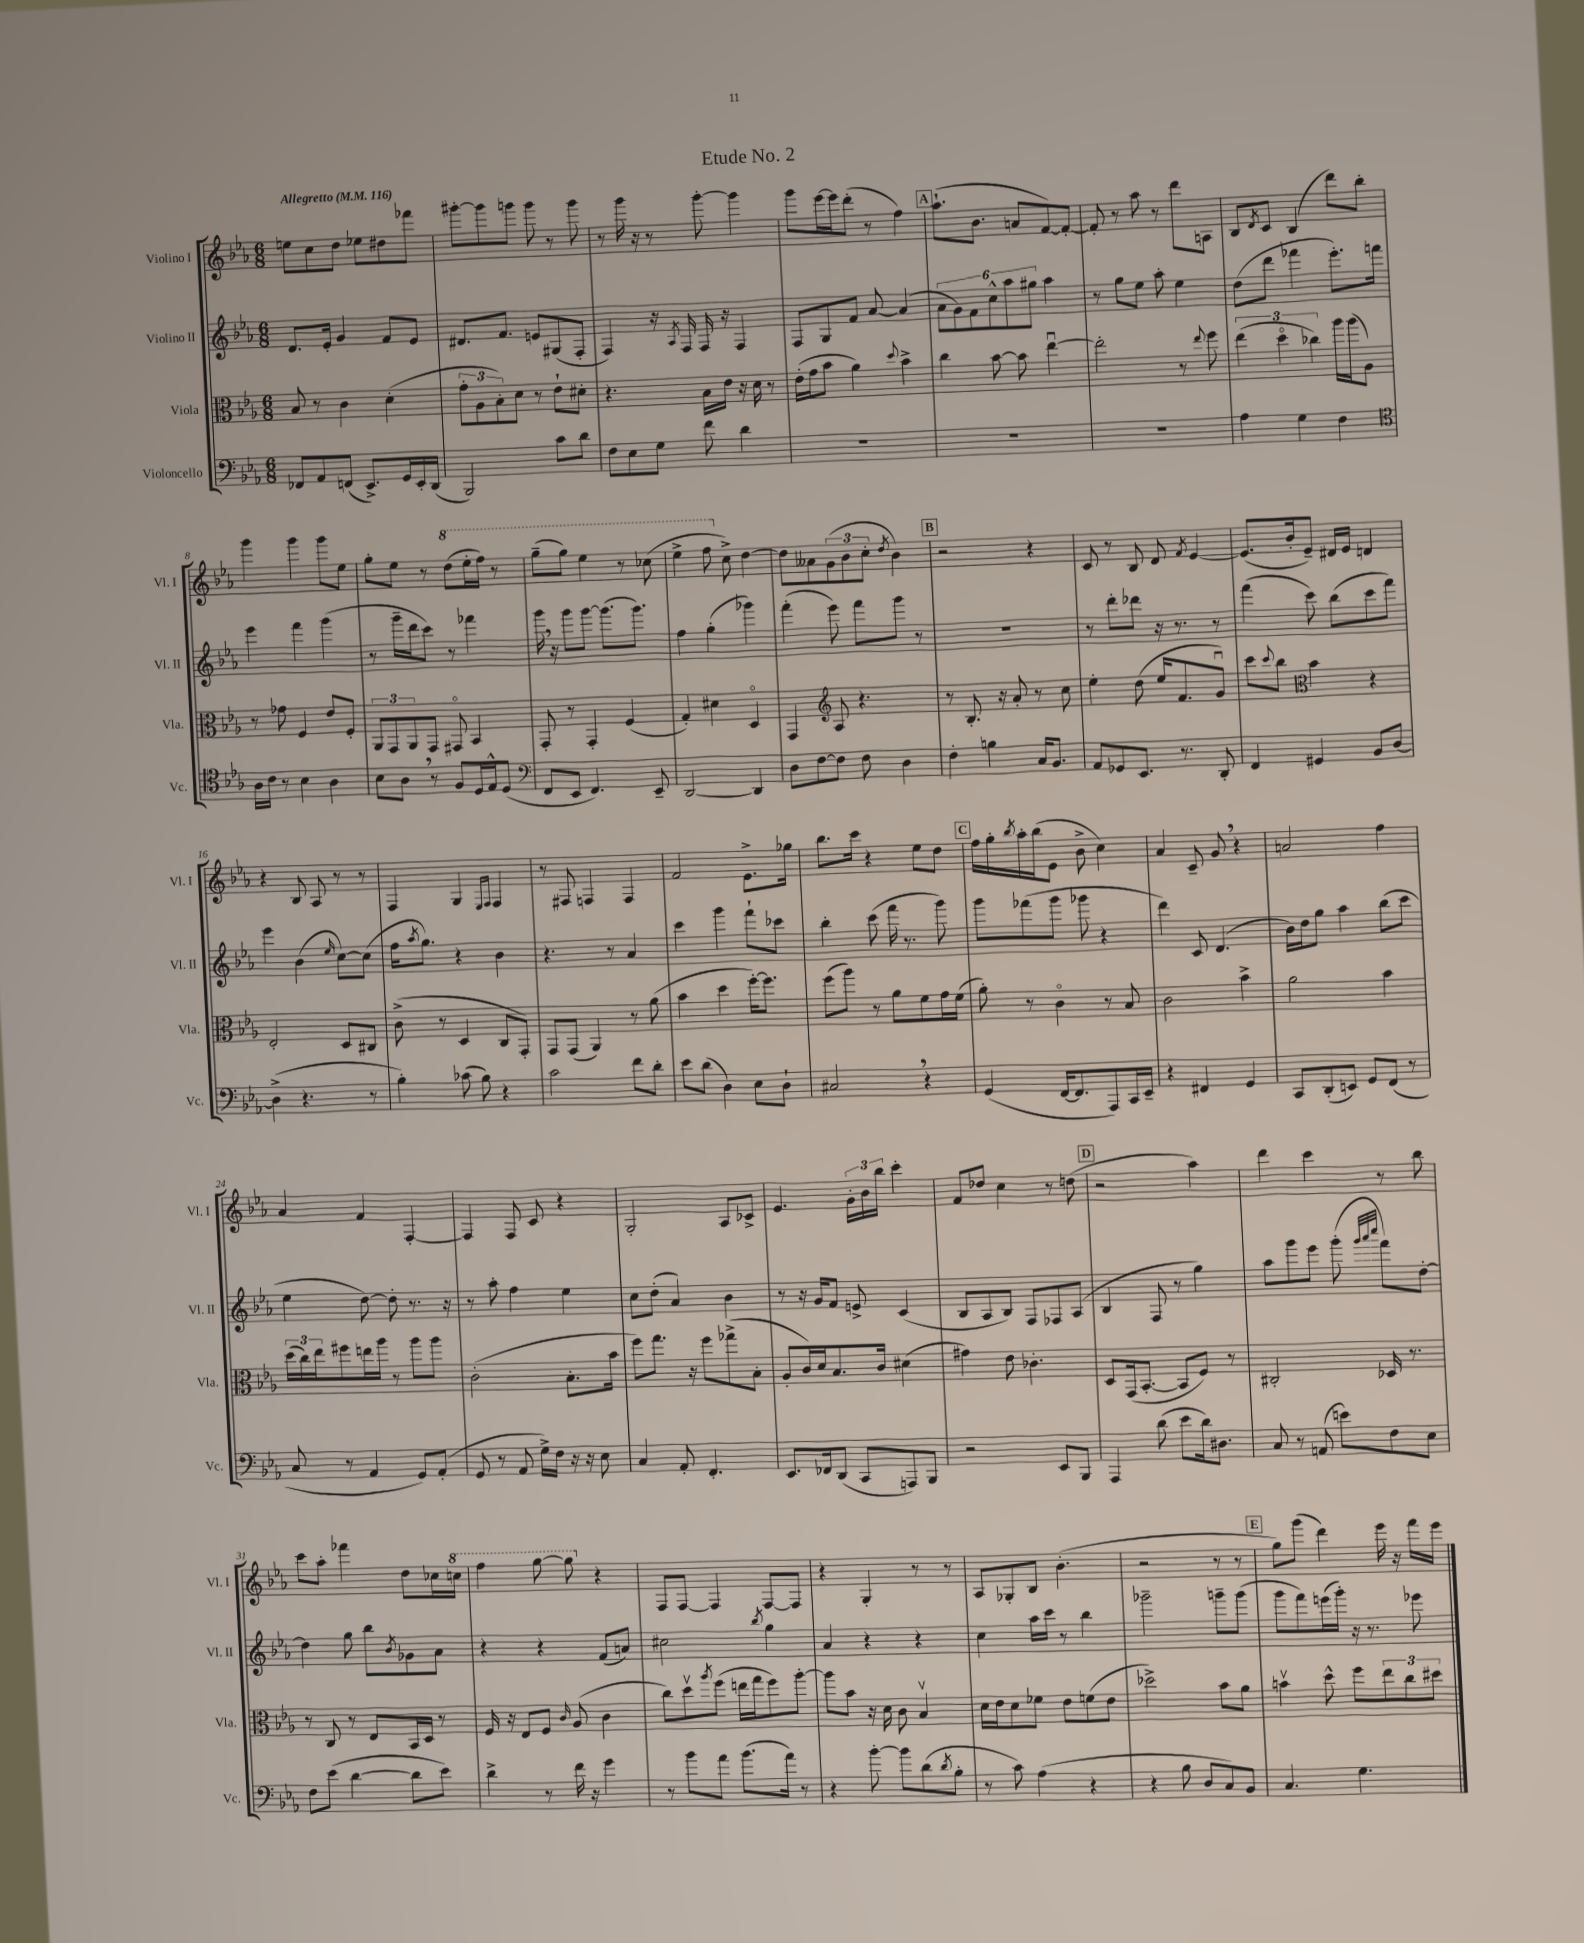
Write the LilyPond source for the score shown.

\header { title = "Etude No. 2" }
<<
\new StaffGroup <<
\new Staff = "s0" \with { instrumentName = "Violino I" shortInstrumentName = "Vl. I" } {
    \clef treble \key ees \major \numericTimeSignature \time 6/8 \tempo "Allegretto" 4 = 116
    e''8 c''8 d''8 ees''8 dis''8 fes'''8 |
    gis'''8~-. gis'''8 g'''8 g'''8 r8 g'''8 |
    r8 g'''16 r16 r8 g'''8~-. g'''4 |
    g'''8 ees'''16~ ees'''16 d'''8-.( r8 f''4) |
    \mark \markup { \box "A" } aes''8.-!( bes'8. a'8 f'8~) f'8~-. |
    f'8-. r8 aes''8 r8 d'''8 a8 |
    bes8 \acciaccatura { d'8 } c'8 bes4( d'''8) bes''8-. |
    g'''4 g'''4 g'''8 ees''8 |
    g''8-. ees''8 r8 \ottava #1 d'''8( ees'''16-. f'''16) r8 |
    g'''8--( g'''8) ees'''4 r8 ces'''8( |
    ees'''4-> f'''8 \ottava #0 c''8->) d''4~ |
    d''8 aeses'8 \tuplet 3/2 { g'8( bes'8 c''8-. } \acciaccatura { d''8 } bes'4) |
    \mark \markup { \box "B" } r2 r4 |
    c'8 r8 bes8 d'8 \acciaccatura { f'8 } ees'4~ |
    ees'8.( bes'16-. ees'8--) dis'16 ees'16 d'4 |
    r4 bes8 aes8 r8 r8 |
    f4 g4 \grace { ees16 f16 } f4 |
    r8 fis8 f4 f4 |
    f'2 ees'8.-> ges''16 |
    bes''8. c'''16 r4 ees''8 d''8 |
    \mark \markup { \box "C" } f''16 g''16-. \acciaccatura { bes''8 } aes''16-. bes''16( ees'8 bes'8-> c''4) |
    aes'4 c'8-- g'8 \breathe r4 |
    a'2 f''4 |
    aes'4 f'4 f4~-. |
    f4 f8 c'8 r4 |
    g2-. aes8 ces'8-> |
    ees'4. \tuplet 3/2 { g'16-. bes'16 bes''16 } c'''4-. |
    f'8 des''8 c''4 r8 d''8( |
    \mark \markup { \box "D" } r2 aes''4) |
    d'''4 c'''4 r8 bes''8 |
    c'''8 aes''8-. fes'''4 d''8 ces''16 \ottava #1 c'''!16 |
    f'''4 g'''8~ g'''8 \ottava #0 r4 |
    f8 f8~ f4 f8~ f8 |
    r4 g4-. r8 r8 |
    aes8 ges8-. bes8 bes'4.-.( |
    r2 r8 r8 |
    \mark \markup { \box "E" } g''8) g'''8( d'''4) ees'''16 r16 f'''16 ees'''16 \bar "|." |
}
\new Staff = "s1" \with { instrumentName = "Violino II" shortInstrumentName = "Vl. II" } {
    \clef treble \key ees \major \numericTimeSignature \time 6/8
    d'8. ees'16-. g'4 f'8 ees'8 |
    dis'8. f'8. e'8 gis8( f8-. |
    f4) r16 \acciaccatura { aes8 } f16 f16 r16 f4 |
    f8 g8 f'8 aes'8~ aes'4( |
    \mark \markup { \box "A" } \tuplet 6/4 { aes'8 g'8) f'8 c''8-^ aes''8 gis''8 } aes''4 |
    r8 g''8 ees''8 aes''8-. ees''4 |
    d''8( d'''8 fes'''4 ees'''8.-.) f'''16 |
    ees'''4 f'''4 g'''4( |
    r8 g'''16-- d'''16 c'''8) r8 fes'''4 |
    g'''16 \breathe r16 g'''8 g'''8~ g'''8.( g'''8.) |
    f''4 g''4-.( ges'''4) |
    f'''4-.( ees'''8) f'''8 g'''8 r8 |
    \mark \markup { \box "B" } R2. |
    r8 d'''8-. des'''8 r16 r8. r8 |
    f'''4( c'''8) bes''8( c'''8 f'''8) |
    ees'''4 bes'4( \grace { ees''16 } c''8~) c''8( |
    f''16 \acciaccatura { aes''8 } g''8.) r4 bes'4 |
    r4. r8 aes'4 |
    c'''4 g'''4 f'''8-! ces'''8 |
    bes''4-. c'''8( f'''16 r8. g'''8) |
    \mark \markup { \box "C" } g'''8 fes'''8( g'''8 ges'''8 r4 |
    d'''4) c'8 d'4.( |
    bes'16) d''16 g''8 aes''4 bes''8( c'''8 |
    ees''4 d''8~) d''8-. r8. r16 |
    r8 aes''8-. f''4 ees''4 |
    c''8 d''8-.( aes'4) bes'4 |
    r8 r16 g'16 f'8 e'8-> c'4( |
    bes8 aes8 bes8) f8 fes8 aes8( |
    \mark \markup { \box "D" } bes4 f8 r8 g''4) |
    aes''8 g'''8 ees'''8 g'''8-.( \grace { g'''32 aes'''32 c''''32 } f'''8) d''8~-. |
    d''4 g''8 bes''8 \acciaccatura { bes'8 } ges'8 aes'8 |
    r4 r4 f'8( a'8) |
    cis''2 \acciaccatura { bes''8 } g''4 |
    aes'4 r4 r4 |
    c''4 aes''16 c'''16 r8 bes''4 |
    ges'''2-- g'''8-- g'''8( |
    \mark \markup { \box "E" } g'''8 f'''8) e'''16( g'''16-.) r16 r8. ees'''8 \bar "|." |
}
\new Staff = "s2" \with { instrumentName = "Viola" shortInstrumentName = "Vla." } {
    \clef alto \key ees \major \numericTimeSignature \time 6/8
    bes8 r8 c'4 d'4-.( |
    \tuplet 3/2 { g'8-. aes8 bes8-.) } d'8 r8 ees'8-! dis'8-. |
    r4. bes16 ees'16 r16 d'16 r8 |
    ees'16-.( g'16 bes'8 aes'4) \appoggiatura { d''8 } bes'4-> |
    \mark \markup { \box "A" } c''4 bes'8~ bes'8 ees''4~\downbow |
    ees''2-. r8 \appoggiatura { ees''8 } f''8 |
    \tuplet 3/2 { ees''4( d''4\flageolet ces''4) } aes''16 aes''16( aes8) |
    r8 ges'8 f4 ees'8 f8-. |
    \tuplet 3/2 { aes,8 g,8 aes,8 } g,8 gis,8\flageolet bes,4 |
    g,8-. r8 g,4-. f4( |
    g4-.) dis'4 d4\flageolet |
    g,4 \clef treble aes8 r4. |
    \mark \markup { \box "B" } r8 bes8.-. r16 aes'8-. r8 c''8 |
    ees''4-. d''8( ees''16 f'8. g'8\downbow) |
    c'''8 \appoggiatura { c'''8 } bes''8 \clef alto bes'4 r4 |
    ees2-. d8 cis8 |
    c'8->( r8 d4 c8 g,8-.) |
    g,8 g,8( aes,4) r8 aes'8( |
    bes'4 d''4 f''16~-.) f''8. |
    f''8( aes''8) r8 aes'8 f'8 g'16 f'16( |
    \mark \markup { \box "C" } aes'8-.) r8 c'4\flageolet r8 bes8 |
    c'2 bes'4-> |
    aes'2 bes'4 |
    \tuplet 3/2 { d''16( c''16) ees''16 } fis''8 e''16 aes''16 r8 aes''8 aes''8 |
    c'2-.( bes8.-. bes'16 |
    f''8) g''8. r16 f''8 ges''8->( bes8-. |
    aes8-. c'16) d'16 bes8. c'16 dis'4( |
    gis'4) ees'8 ces'4.-. |
    \mark \markup { \box "D" } d8 g,16( bes,8.~-. bes,8 f8) r8 |
    cis2-. des16 r8. |
    r8 c8 r8 ees8 bes,16 d16 r8 |
    f16 r16 ees8 f8 \grace { c'16 } aes8( c'4 |
    c''8) d''8\upbow \acciaccatura { aes''8 } f''8( e''16 g''16 f''8) aes''8~-. |
    aes''8 bes'8 r16 d'16 c'8 bes4\upbow |
    d'16 ees'16 d'8 fes'8 ees'8 f'8( ees'8 |
    des''2->) bes'8 aes'8 |
    \mark \markup { \box "E" } b'4\upbow d''8-^ f''8 \tuplet 3/2 { ees''8 c''8 dis''8 } \bar "|." |
}
\new Staff = "s3" \with { instrumentName = "Violoncello" shortInstrumentName = "Vc." } {
    \clef bass \key ees \major \numericTimeSignature \time 6/8
    fes,8 aes,8 f,8( ees,8.->) g,16 ees,16-. d,16( |
    bes,,2) c'8 d'8 |
    f8 ees8 g8 f'8 d'4 |
    R2. |
    \mark \markup { \box "A" } R2. |
    R2. |
    aes4 g4 f4 |
    \clef tenor aes16 c'16 r8 bes4 aes4 |
    bes8 aes8 \breathe r8 f8 d16 ees16-^ d8( |
    \clef bass f,8 ees,8 f,4.) ees,8-- |
    d,2~ d,4 |
    d8 f8~ f8 f8 d4 |
    \mark \markup { \box "B" } f4-. b4 c16 bes,8. |
    aes,8 ges,8 ees,8. r8. d,8-. |
    f,4 gis,4 bes,8 d8~ |
    d4->( r4. r8 |
    bes4-.) ces'8( bes8) r4 |
    c'2 f'8 d'8-. |
    ees'8 d'8( d4) ees8 d8-! |
    cis2 \breathe r4 |
    \mark \markup { \box "C" } g,4( f,16~ f,8. aes,,8) c,16 ees,16-- |
    r4 fis,4 g,4 |
    c,8 d,8-.( e,8) g,8 f,8( r8 |
    c8 r8 aes,4 g,8) aes,8-.( |
    g,8 r8 aes,8 g16->) f16 r16 r16 ees8 |
    c4 aes,8-. f,4.-. |
    ees,8. fes,16 d,8( c,8 a,,8) bes,,8 |
    r2 ees,8 bes,,8 |
    \mark \markup { \box "D" } aes,,4 d'8( ees'8 d'16) dis8. |
    c8 r8 a,8( e'8) f8 ees8 |
    f8 ees'8( d'4~ d'8 ees'8) |
    d'4-> r8 f'16 r16 g'4 |
    r8 bes'8 aes'8 bes'8.( aes'16) r8 |
    r4 bes'8~-. bes'8 d'8( \acciaccatura { d'8 } bes8-. |
    r8 c'8) aes4( r4 |
    r4 bes8 d8 c8) bes,8 |
    \mark \markup { \box "E" } c4. g4. \bar "|." |
}
>>
>>
